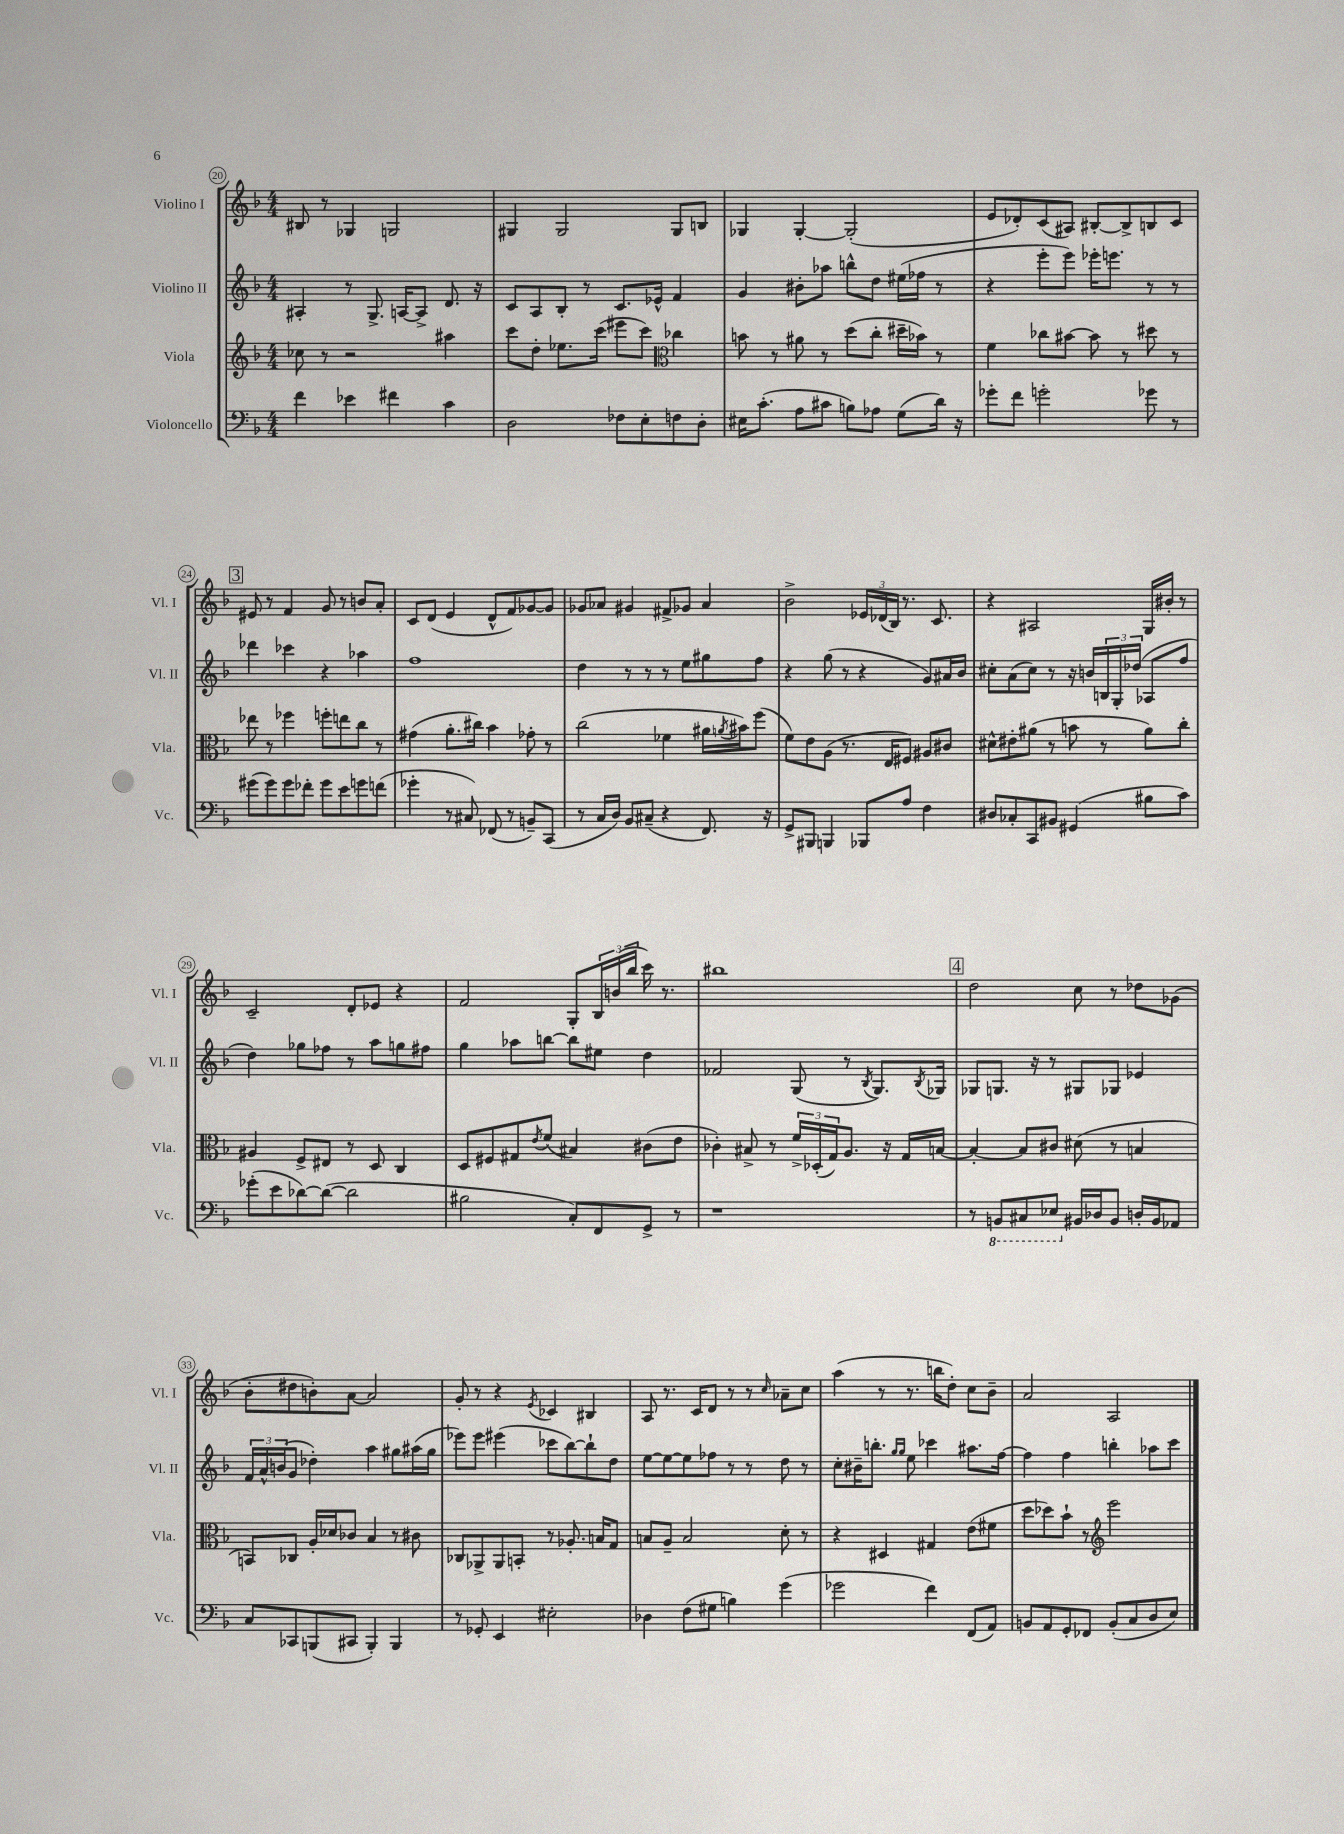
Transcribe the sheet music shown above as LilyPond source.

<<
\new StaffGroup <<
\new Staff = "s0" \with { instrumentName = "Violino I" shortInstrumentName = "Vl. I" } {
    \clef treble \key f \major \numericTimeSignature \time 4/4
    bis8 r8 ges4 g2 |
    gis4 gis2 gis8 b8 |
    ges4 ges4~-. ges2-.( |
    e'8 des'8-.) c'8( ais8) bis8~-. bis8-> b8 c'8 |
    \mark \markup { \box "3" } eis'8 r8 f'4 g'8 r8 b'8 a'8-. |
    c'8 d'8( e'4 d'8-^ f'8) ges'8~ ges'8 |
    ges'8 aes'8 gis'4 fis'8-> ges'8 aes'4 |
    bes'2-> \tuplet 3/2 { ees'16 des'16( bes16) } r8. c'8. |
    r4 ais2 g16 bis'16-. r8 |
    c'2-- d'8-. ees'8 r4 |
    f'2 g8-. \tuplet 3/2 { bes16 b'16( bes''16 } c'''16) r8. |
    bis''1 |
    \mark \markup { \box "4" } d''2 c''8 r8 des''8 ges'8( |
    bes'8-. dis''8 b'8-.) a'8~ a'2 |
    g'8-. r8 r4 \acciaccatura { e'8 } ces'4 bis4 |
    a8 r8. c'16 d'8 r8 r8 \grace { c''16 } aes'8-- c''8 |
    a''4( r8 r8. b''16 d''8-.) c''8 bes'8-- |
    a'2 a2 \bar "|." |
}
\new Staff = "s1" \with { instrumentName = "Violino II" shortInstrumentName = "Vl. II" } {
    \clef treble \key f \major \numericTimeSignature \time 4/4
    ais4-. r8 g8.-> a16~ a8-> d'8. r16 |
    c'8 a8 bes8-. r8 c'8. ees'16-^ f'4 |
    g'4 bis'8-. aes''8 b''8-^ d''8 eis''16( fes''16 r8 |
    r4 e'''8-. e'''8) ees'''16-. e'''8. r8 r8 |
    \mark \markup { \box "3" } des'''4 ces'''4 r4 aes''4 |
    f''1 |
    d''4 r8 r8 r8 e''8 gis''8 f''8 |
    r4 g''8( r8 r4 g'8) ais'16 bes'16 |
    cis''8-. a'8( cis''8) r8 r16 b'16 \tuplet 3/2 { b16 g16-. des''16( } aes8 f''8 |
    d''4) ges''8 fes''8 r8 a''8 g''8 fis''8 |
    g''4 aes''8 b''8~ b''8 eis''8 d''4 |
    fes'2 g8( r8 \acciaccatura { bes8 } g8.) \acciaccatura { bes8 } ges16 |
    \mark \markup { \box "4" } ges8 g8. r16 r8 gis8 ges8 ees'4 |
    \tuplet 3/2 { f'16 a'16-^ b'16( } g'8 des''4-.) a''4 gis''8 ais''16( gis''16 |
    ees'''8) ees'''8 eis'''4( ces'''8 bes''8~) bes''8-! d''8 |
    e''8~ e''8~ e''8 fes''8 r8 r8 d''8 r8 |
    c''8-. bis'16-- b''8.-. \grace { g''16 g''16 } e''8 ces'''4 ais''8. f''16~ |
    f''4 f''4 b''4-. aes''8 c'''8 \bar "|." |
}
\new Staff = "s2" \with { instrumentName = "Viola" shortInstrumentName = "Vla." } {
    \clef treble \key f \major \numericTimeSignature \time 4/4
    ces''8 r8 r2 ais''4 |
    c'''8 d''8-. ees''8. c'''16( eis'''8 c'''8) \clef alto ces''4 |
    b'8 r8 ais'8 r8 d''8( c''8-. dis''16-- bes'16) r8 |
    f'4 ces''8 bis'8~ bis'8 r8 dis''8 r8 |
    \mark \markup { \box "3" } ees''8 r8 fes''4 f''8-. e''8 c''8 r8 |
    gis'4( a'8.-. cis''16) bes'4 ges'8-. r8 |
    c''2( fes'4 ais'16 \acciaccatura { a'8 } bis'16) f''8( |
    f'8) e'8 a8( r8. e16 fis8) ais8 cis'8 |
    dis'8-^ eis'8-. ais'8( r8 b'8 r8 ais'8) c''8-. |
    ais4 f8-> eis8 r8 d8 c4 |
    d8 fis8 gis8 \acciaccatura { e'8 } f'8( bis4) cis'8( e'8 |
    ces'4-.) bis8-> r8 \tuplet 3/2 { f'16-> des16-.( g16) } a8. r16 g16 b16~ |
    \mark \markup { \box "4" } b4~-. b8 cis'8 dis'8( r8 b4 |
    b,8) ces8 a16-. des'16 ces'8 bes4 r8 cis'8 |
    ces8 aes,8-> aes,8 b,8-. r8 aes8.-. b16 g8 |
    b8 a8-- b2 d'8-. r8 |
    r4 dis4 gis4 e'8( fis'8 |
    d''8 des''8) bes'8-! r8 \clef treble e'''2 \bar "|." |
}
\new Staff = "s3" \with { instrumentName = "Violoncello" shortInstrumentName = "Vc." } {
    \clef bass \key f \major \numericTimeSignature \time 4/4
    f'4 ees'4 fis'4 c'4 |
    d2 fes8 e8-. f8 d8-. |
    eis16 c'8.-.( a8 cis'8 b8) aes8 g8( d'16) r16 |
    ges'8-. f'8 g'2-. ges'8 r8 |
    \mark \markup { \box "3" } gis'8( gis'8) gis'8 fes'8-. gis'8 e'8 g'8 f'8( |
    ges'4-. r8 cis8) fes,8( r8 b,8--) c,8( |
    r8 c16 d16) bes,8 cis8--( r4 f,8.) r16 |
    g,8-> bis,,8 b,,4 bes,,8 a8 f4 |
    dis8 ces8-. c,8 bis,8 gis,4( bis8 c'8) |
    ges'8-.( e'8 des'8~) des'8~( des'2 |
    bis2 c8-.) f,8 g,8-> r8 |
    r1 |
    \mark \markup { \box "4" } r8 \ottava #-1 b,,8 cis,8 ees,8 \ottava #0 bis,16 des16 bis,8 d16-. bis,16 aes,8 |
    c8 ces,8 b,,8( cis,8 b,,4-.) b,,4 |
    r8 ges,8-. e,4 eis2-. |
    des4 f8( gis8 b4) g'4( |
    ges'2 f'4) f,8( a,8) |
    b,8 a,8 g,8-. fes,8 b,8-.( c8 d8 e8) \bar "|." |
}
>>
>>
\layout { \context { \Score currentBarNumber = #20 \override BarNumber.stencil = #(make-stencil-circler 0.1 0.3 ly:text-interface::print) } }
